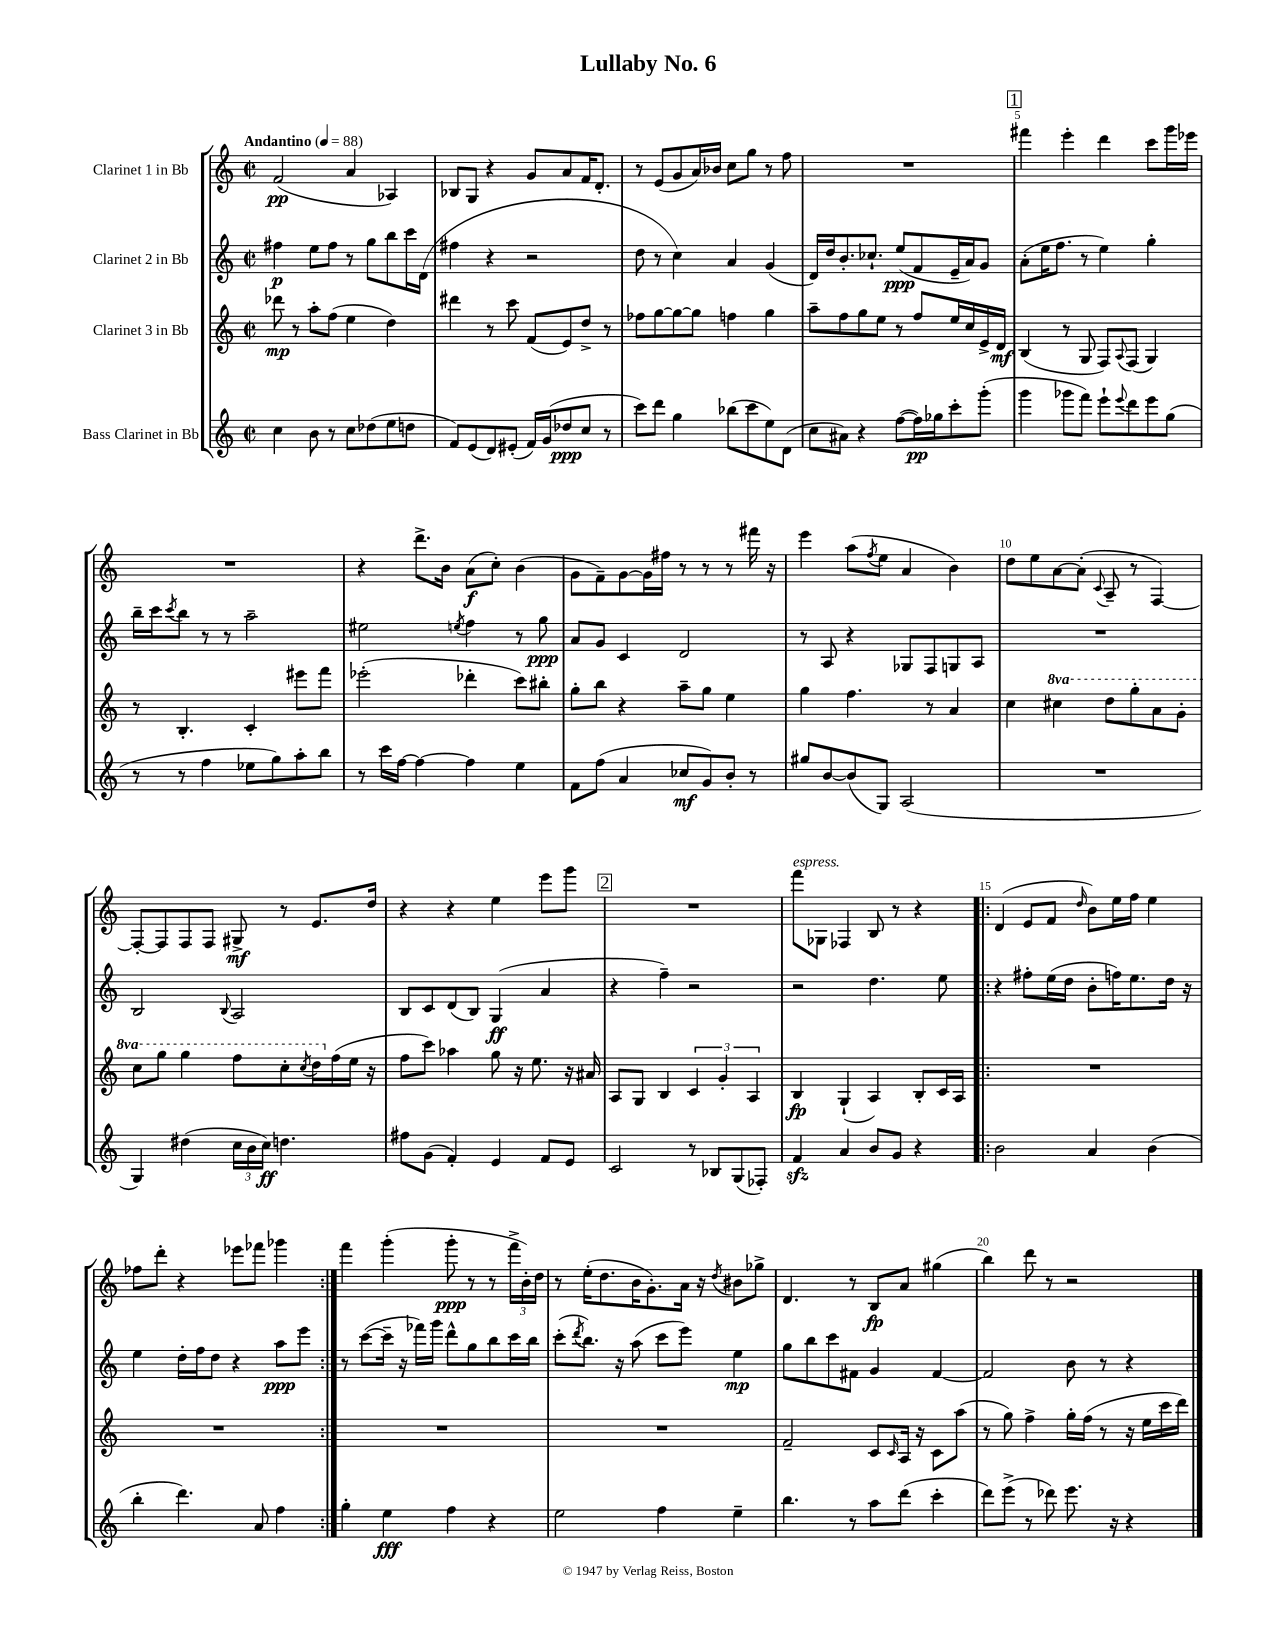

**kern	**kern	**kern	**kern
*staff4	*staff3	*staff2	*staff1
*clefG2	*clefG2	*clefG2	*clefG2
*k[]	*k[]	*k[]	*k[]
*M2/2	*M2/2	*M2/2	*M2/2
*met(c|)	*met(c|)	*met(c|)	*met(c|)
*MM88	*MM88	*MM88	*MM88
4cc	8ddd-	4ff#	(2f
.	8r	.	.
8b	8aa'	8ee	.
8r	(8ff	8ff#	.
8cc	4ee	8r	4a
(8dd-	.	8gg	.
8ee	4dd)	8bb	4A-)
8dd	.	16ccc	.
.	.	(16d	.
=	=	=	=
8f)	4ddd#	4ff#	8B-
(8e	.	.	8G
8d)	8r	4r	4r
(8e#'	8ccc	.	.
16f)	(8f	2r	8g
(16g	.	.	.
8dd-	8e)	.	8a
8cc	8dd^	.	16f
.	.	.	8.d'
8r	8r	.	.
=	=	=	=
8ccc)	8ff-	8dd	8r
8ddd	[8gg	8r	(8e
4gg	8gg_	4cc)	8g
.	8gg]	.	16a)
.	.	.	16b-
(8bb-	4ff	4a	8cc
8ccc	.	.	8gg
8ee)	4gg	(4g	8r
(8d	.	.	8ff
=	=	=	=
8cc	8aa~	16d)	1r
.	.	16dd	.
8a#)	8ff	8.b'	.
4r	8gg	.	.
.	.	8.cc-`	.
.	8ee	.	.
([8ff	8r	(8ee	.
16ff])	8ff	8f	.
16gg-	.	.	.
8ccc'	16ee	16e~	.
.	16cc	16a)	.
(8ggg'	16e^	8g	.
.	16d	.	.
=	=	=	=
4ggg	(4B	(8a'	4fff#
.	.	16ee	.
.	.	8.ff	.
8ggg-	8r	.	4eee'
8fff)	8G	8r	.
8eee`	8F)	4ee)	4ddd
8qqeee	8qqA	.	.
8ddd	(8F	.	.
8eee	4G)	4gg'	8ccc
(8gg	.	.	16ggg
.	.	.	16eee-
=	=	=	=
8r	8r	16bb~	1r
.	.	16ccc	.
.	.	8qccc	.
8r	4.B'	8bb	.
4ff	.	8r	.
.	.	8r	.
8ee-	4c'	2aa~	.
8gg)	.	.	.
8aa'	8eee#	.	.
8bb	8fff	.	.
=	=	=	=
8r	(2eee-'	2ee#	4r
16ccc	.	.	.
[16ff	.	.	.
4ff_	.	.	8.ddd^
.	.	.	16b
.	.	8qee	.
4ff]	4ddd-'	4ff	(8a
.	.	.	8cc')
4ee	8ccc)	8r	(4b
.	8bb#'	8gg	.
=	=	=	=
8f	8gg'	8a	8g
(8ff	8bb	8g	8f~)
4a	4r	4c	[8g
.	.	.	16g]
.	.	.	16ff#
8cc-	8aa~	2d	8r
8g)	8gg	.	8r
8b'	4ee	.	8r
8r	.	.	16fff#
.	.	.	16r
=	=	=	=
8gg#	4gg	8r	4eee
[8b	.	8A	.
(8b]	4.ff	4r	(8aa
.	.	.	8qff
8G)	.	.	8ee
(2A	.	8G-	4a
.	8r	8F	.
.	4a	8G	4b)
.	.	8A	.
=	=	=	=
1r	4cc	1r	8dd
.	.	.	8ee
.	4ccc#	.	[8a
.	.	.	(8a']
.	.	.	8qqc
.	8ddd	.	8A~
.	8ggg'	.	8r
.	8aa	.	[4F)
.	8gg'	.	.
=	=	=	=
4G)	8ccc	2B	8F'_
.	8ggg	.	8F]
(4dd#	4ggg	.	8F
.	.	.	8F
.	.	8qqB	.
24cc	8fff	2A	8G#^
24b	.	.	.
24cc)	.	.	.
4.dd	8ccc'	.	8r
.	8qccc	.	.
.	16ddd	.	8.e
.	(16ff	.	.
.	16ee	.	.
.	16r	.	16dd
=	=	=	=
8ff#	8ff	8B	4r
(8g	8ccc)	8c	.
4f')	4aa-	(8d	4r
.	.	8B)	.
4e	8gg	(4G	4ee
.	16r	.	.
.	8.ee	.	.
8f	.	4a	8eee
8e	16r	.	8ggg
.	16a#	.	.
=	=	=	=
2c	8A	4r	1r
.	8G	.	.
.	4B	4ff~)	.
8r	6c	2r	.
8B-	.	.	.
.	6g'	.	.
(8G	.	.	.
.	6A	.	.
8F-')	.	.	.
=	=	=	=
4f	4B	2r	8fff
.	.	.	8G-
4a	(4G`	.	4F-
8b	4A)	4.dd	8B
8g	.	.	8r
4r	8B'	.	4r
.	16c	8ee	.
.	16A	.	.
=!|:	=!|:	=!|:	=!|:
2b	1r	4r	(4d
.	.	8ff#'	8e
.	.	(16ee	8f
.	.	16dd	.
.	.	.	16qqdd
4a	.	8b'	8b)
.	.	16ff)	16ee
.	.	8.ee	16ff
(4b	.	.	4ee
.	.	16dd	.
.	.	16r	.
=	=	=	=
4bb'	1r	4ee	8ff-
.	.	.	8ddd'
4.ddd)	.	16dd'	4r
.	.	16ff	.
.	.	8dd	.
.	.	4r	8eee-
8a	.	.	8fff-
4ff	.	8aa	4ggg-
.	.	8eee	.
=:|!	=:|!	=:|!	=:|!
4gg'	1r	8r	4fff
.	.	([8ccc	.
4ee	.	16ccc~]	(4ggg'
.	.	16r	.
.	.	16fff-)	.
.	.	16ggg	.
4ff	.	8ddd^^	8ggg'
.	.	8gg	8r
4r	.	8bb	8r
.	.	16ccc	24fff^
.	.	.	24b')
.	.	16bb	.
.	.	.	24dd
=	=	=	=
2ee	1r	(8ccc'	8r
.	.	8qddd	.
.	.	8.bb)	(16ee'
.	.	.	8.dd
.	.	16r	.
.	.	(8aa	16b
.	.	.	8.g')
4ff	.	8ccc	.
.	.	8eee)	16a
.	.	.	16r
.	.	.	8qdd
4ee~	.	4ee	8b#
.	.	.	8gg-^
=	=	=	=
4.bb	2f~	8gg	4.d
.	.	8bb	.
.	.	8ccc	.
8r	.	8f#	8r
8aa	8c	4g	8B
.	16qqc	.	.
(8ddd	16A	.	8a
.	16r	.	.
4ccc'	8c	[4f#	(4gg#
.	(8aa	.	.
=	=	=	=
8ddd)	8r	2f#]	4bb)
(8eee^	8gg)	.	.
8r	4ff^	.	8ddd
8ddd-)	.	.	8r
8.eee	16gg'	8b	2r
.	(16ff	.	.
.	8r	8r	.
16r	.	.	.
4r	16r	4r	.
.	16ee	.	.
.	16ccc	.	.
.	16ddd)	.	.
==	==	==	==
*-	*-	*-	*-
